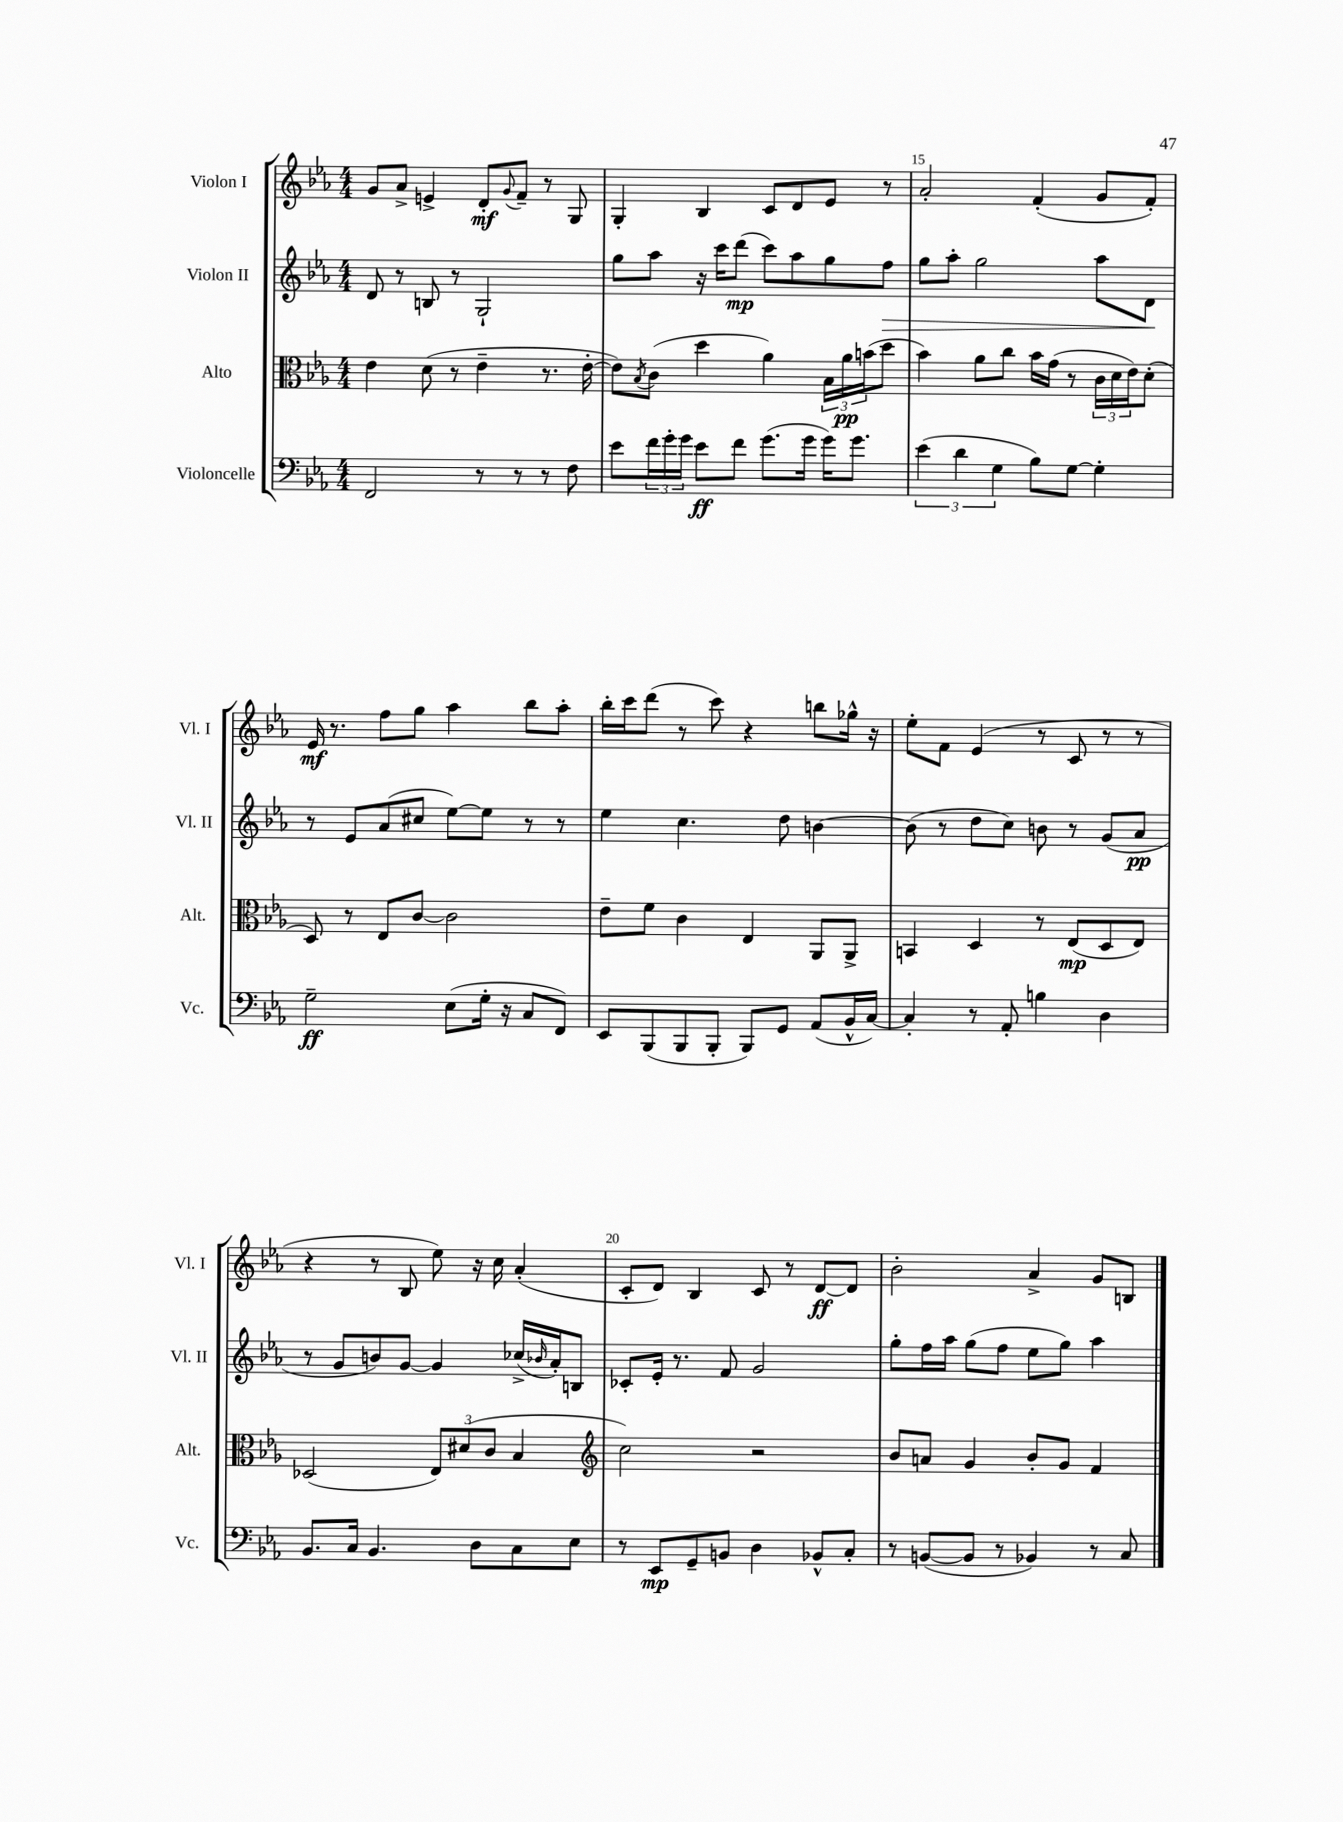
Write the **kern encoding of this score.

**kern	**kern	**kern	**kern
*staff4	*staff3	*staff2	*staff1
*clefF4	*clefC3	*clefG2	*clefG2
*k[b-e-a-]	*k[b-e-a-]	*k[b-e-a-]	*k[b-e-a-]
*M4/4	*M4/4	*M4/4	*M4/4
2FF	4e-	8d	8g
.	.	8r	8a-^
.	(8d	8B	4e^
.	8r	8r	.
8r	4e-~	2G`	8d'
.	.	.	8qqg
8r	.	.	8f~
8r	8.r	.	8r
8F	.	.	8G
.	[16e-'	.	.
=	=	=	=
8e-	8e-])	8gg	4G'
.	8qB-	.	.
24f	(8c	8aa-	.
24g'	.	.	.
24g	.	.	.
8e-	4dd	16r	4B-
.	.	16ccc	.
8f	.	(8ddd	.
(8.g	4a-)	8ccc)	8c
.	.	8aa-	8d
16g	.	.	.
16g)	24B-	8gg	8e-
.	24a-	.	.
8.g	.	.	.
.	(24b	.	.
.	8dd	8ff	8r
=	=	=	=
(6e-	4b-)	8gg	2a-'
.	.	8aa-'	.
6d	.	.	.
.	8a-	2gg	.
6G	.	.	.
.	8cc	.	.
8B-)	16b-	.	(4f'
.	(16g	.	.
[8G	8r	.	.
4G']	24c	8aa-	8g
.	24d	.	.
.	24e-)	.	.
.	(8d'	8d	8f')
=	=	=	=
2G~	8D)	8r	16e-
.	.	.	8.r
.	8r	8e-	.
.	8E-	(8a-	8ff
.	[8c	8cc#	8gg
(8E-	2c]	[8ee-)	4aa-
16G'	.	8ee-]	.
16r	.	.	.
8C	.	8r	8bb-
8FF)	.	8r	8aa-'
=	=	=	=
8EE-	8e-~	4ee-	16bb-'
.	.	.	16ccc
(8BBB-	8f	.	(8ddd
8BBB-	4c	4.cc	8r
8BBB-'	.	.	8ccc)
8BBB-)	4E-	.	4r
8GG	.	8dd	.
(8AA-	8AA-	[4b	8bb
16BB-^^	8AA-^	.	16gg-^^
[16C)	.	.	16r
=	=	=	=
4C']	4BB	(8b]	8ee-'
.	.	8r	8f
8r	4D	8dd	(4e-
8AA-'	.	8cc)	.
4B	8r	8b	8r
.	(8E-	8r	8c
4D	8D	(8g	8r
.	8E-)	8a-	8r
=	=	=	=
8.BB-	(2D-	8r	4r
.	.	8g	.
16C	.	.	.
4.BB-	.	8b)	8r
.	.	[8g	8B-
.	12E-)	4g]	8ee-)
.	(12d#	.	.
8D	.	.	16r
.	12c	.	.
.	.	.	16cc
8C	4B-	(16cc-^	(4a-'
.	.	16qqb-	.
.	.	16a-')	.
8E-	.	8B	.
=	=	=	=
*	*clefG2	*	*
8r	2cc)	8c-'	8c'
8EE-	.	16e-'	8d)
.	.	8.r	.
8GG~	.	.	4B-
8BB	.	8f	.
4D	2r	2g	8c
.	.	.	8r
8BB-^^	.	.	[8d
8C'	.	.	8d]
=	=	=	=
8r	8b-	8gg'	2b-'
([8BB	8a	16ff	.
.	.	16aa-	.
8BB]	4g	(8gg	.
8r	.	8ff	.
4BB-)	8b-'	8ee-	4a-^
.	8g	8gg)	.
8r	4f	4aa-	8g
8C	.	.	8B
==	==	==	==
*-	*-	*-	*-
